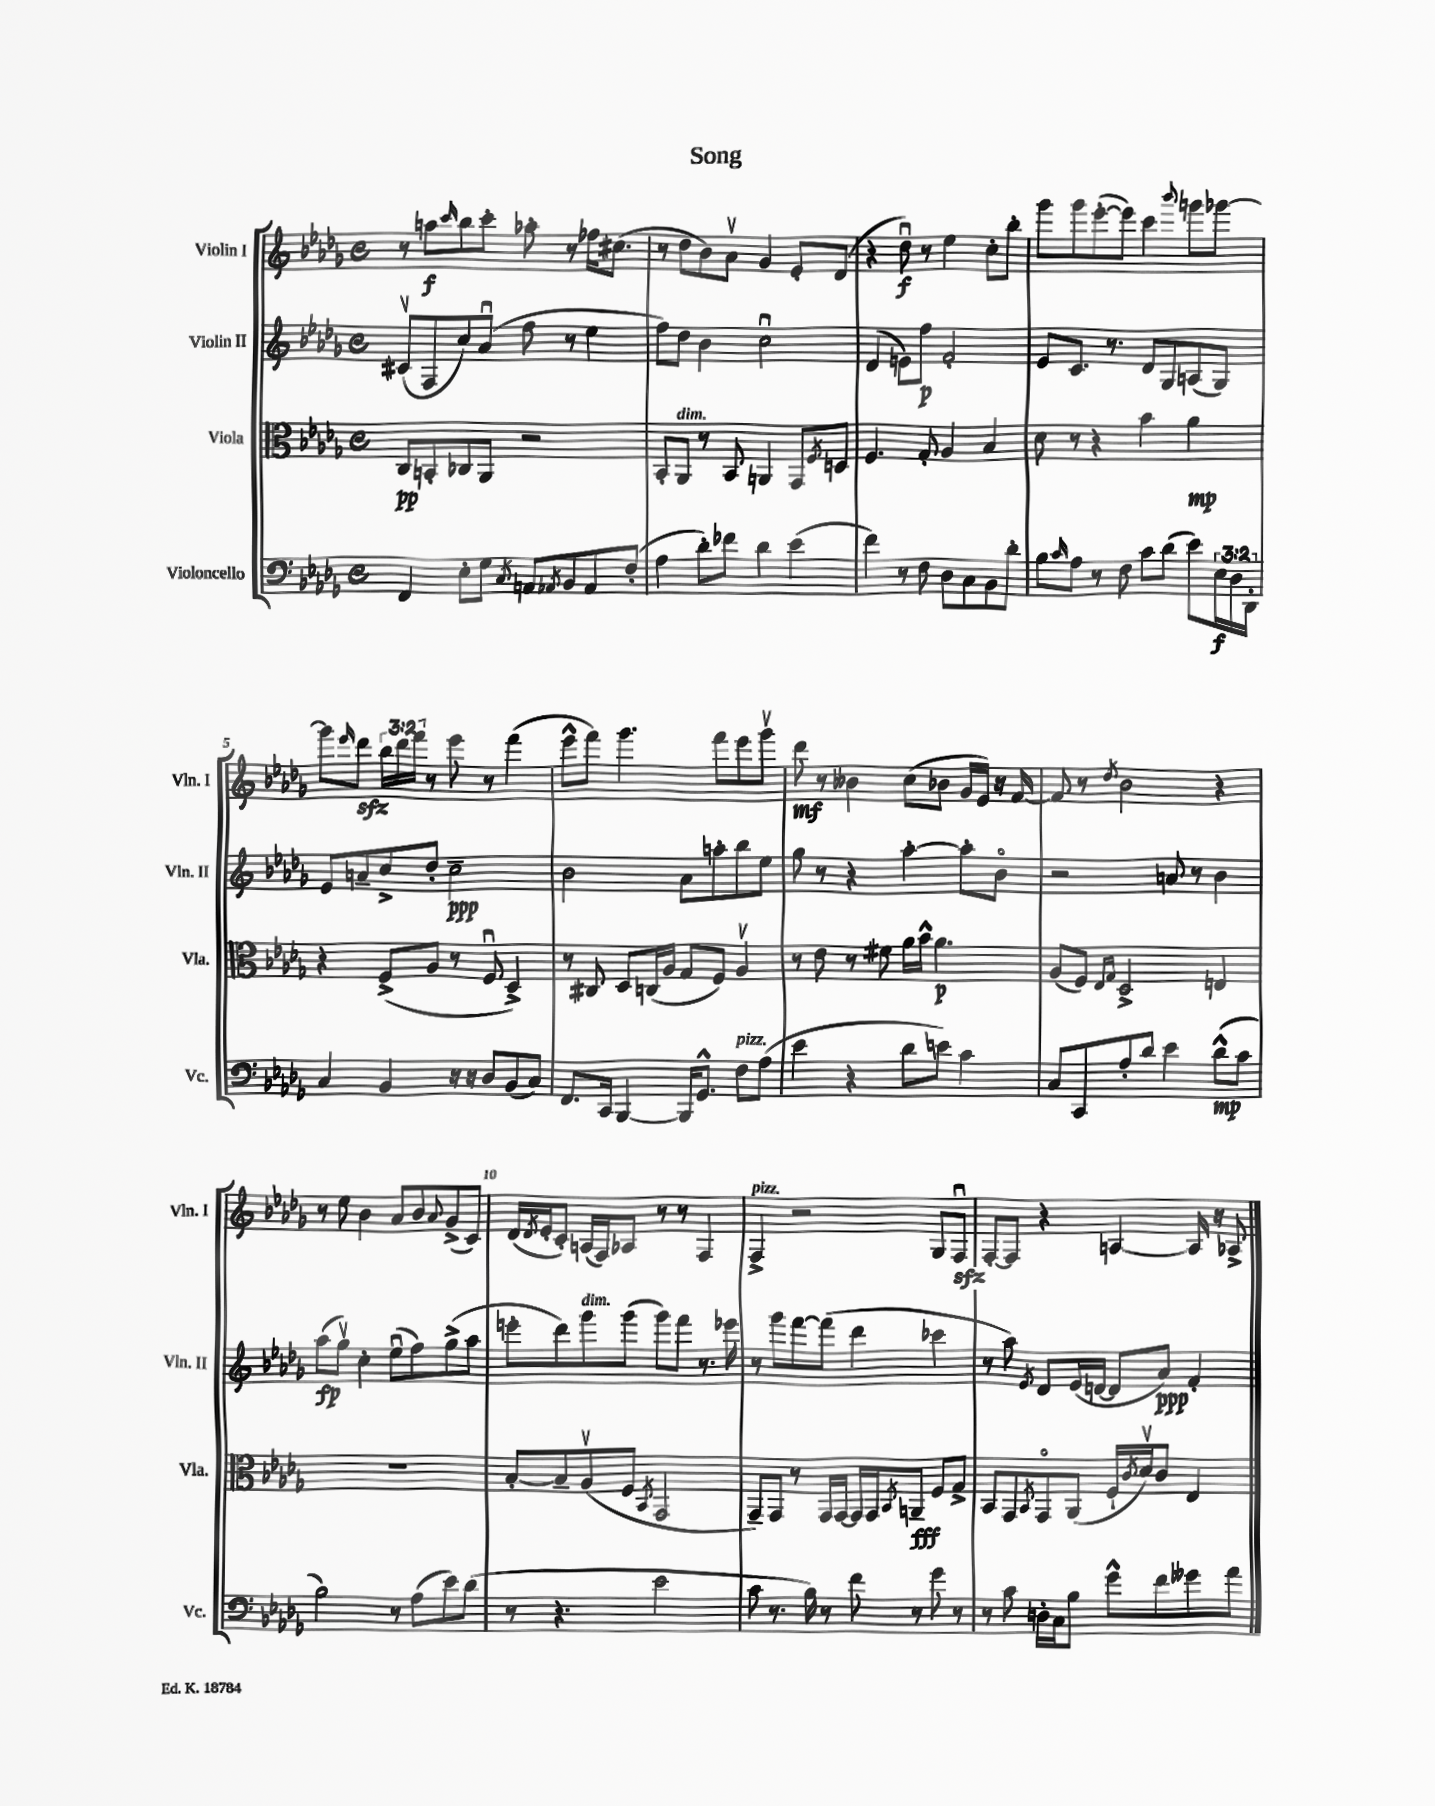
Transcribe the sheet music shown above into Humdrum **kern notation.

**kern	**dynam	**kern	**dynam	**kern	**dynam	**kern	**dynam
*part4	*part4	*part3	*part3	*part2	*part2	*part1	*part1
*staff4	*staff4	*staff3	*staff3	*staff2	*staff2	*staff1	*staff1
*I"Violoncello	*	*I"Viola	*	*I"Violin II	*	*I"Violin I	*
*I'Vc.	*	*I'Vla.	*	*I'Vln. II	*	*I'Vln. I	*
*clefF4	*	*clefC3	*	*clefG2	*	*clefG2	*
*k[b-e-a-d-g-]	*	*k[b-e-a-d-g-]	*	*k[b-e-a-d-g-]	*	*k[b-e-a-d-g-]	*
*M4/4	*	*M4/4	*	*M4/4	*	*M4/4	*
*met(c)	*	*met(c)	*	*met(c)	*	*met(c)	*
=1	=1	=1	=1	=1	=1	=1	=1
4FF/	.	8C/L	pp	(8c#Xv/L	.	8r	.
.	.	8BBn'/	.	8F/	.	8aan\L	f
.	.	.	.	.	.	16qqccc/	.
8E-'\L	.	8C-X/	.	8cc/)	.	8bb-\	.
8G-\J	.	8AA-/J	.	(8a-u/J	.	8ccc'\J	.
8qC/	.	.	.	.	.	.	.
8AAn/L	.	2r	.	8ff\	.	8aa-X'\	.
8qAA-X/	.	.	.	.	.	.	.
8BB-/	.	.	.	8r	.	8r	.
8AA-/	.	.	.	4ee-\	.	16ff-X\KL	.
.	.	.	.	.	.	(8.cc#X\J	.
(8F'/J	.	.	.	.	.	.	.
=2	=2	=2	=2	=2	=2	=2	=2
4A-\	.	8BB-'/L	.	8ff\L)	.	8r	.
!	!	!LO:TX:a:i:t=dim.	!	!	!	!	!
.	.	8AA-/J	.	8dd-\J	.	8dd-\L	.
8d-'\L)	.	8r	.	4b-\	.	8b-\)	.
8f-X\J	.	8BB-/	.	.	.	8a-v\J	.
4d-\	.	4AAn/	.	2ccu\	.	4g-/	.
(4e-\	.	8GG-/L	.	.	.	8e-'/L	.
.	.	8qF/	.	.	.	.	.
.	.	8Dn/J	.	.	.	(8d-/J	.
=3	=3	=3	=3	=3	=3	=3	=3
4f\)	.	4.F/	.	(4d-/	.	4r	.
8r	.	.	.	8en\L)	.	8dd-u\)	f
8F\	.	8G-'/	.	8ff\J	p	8r	.
8D-\L	.	4A-/	.	2f'/	.	4ee-\	.
8C\	.	.	.	.	.	.	.
8BB-\	.	4B-/	.	.	.	8cc'\L	.
8d-'\J	.	.	.	.	.	8bb-'\J	.
=4	=4	=4	=4	=4	=4	=4	=4
8B-\L	.	8d-\	.	8e-/L	.	8ggg-\L	.
16qqc/	.	.	.	.	.	.	.
8A-\J	.	8r	.	8.c/J	.	8ggg-\	.
8r	.	4r	.	.	.	([8eee-'\	.
.	.	.	.	8.r	.	.	.
8F\	.	.	.	.	.	8eee-\J])	.
8c\L	.	4b-\	.	8d-/L	.	4ccc\	.
(8d-\J	.	.	.	8G-/	.	.	.
.	.	.	.	.	.	8qqbbb-/	.
8e-\L)	.	4a-\	mp	(8An/	.	8gggn\L	.
24E-\L	f	.	.	8G-/J)	.	[8ggg-X\J	.
24D-\	.	.	.	.	.	.	.
24DD-'\JJ	.	.	.	.	.	.	.
!!LO:LB:g=z
=5	=5	=5	=5	=5	=5	=5	=5
4C/	.	4r	.	8e-/L	.	8ggg-\L]	.
.	.	.	.	.	.	16qqeee-/	.
.	.	.	.	8an~/	.	8ddd-zz\J	.
4BB-/	.	(8F^/L	.	8cc^/	.	24bb-\LL	.
.	.	.	.	.	.	24ddd-\	.
.	.	.	.	.	.	24fff\JJ	.
.	.	8A-/J	.	8dd-'/J	.	8r	.
16r	.	8r	.	2cc~\	ppp	8eee-\	.
16r	.	.	.	.	.	.	.
8D-/L	.	8Fu/	.	.	.	8r	.
(8BB-/	.	4D-^/)	.	.	.	(4fff\	.
8C/J)	.	.	.	.	.	.	.
=6	=6	=6	=6	=6	=6	=6	=6
8.FF/L	.	8r	.	2b-\	.	8eee-^^\L	.
.	.	8C#X/	.	.	.	8fff\J)	.
16CC/Jk	.	.	.	.	.	.	.
[4BBB-/	.	8D-/L	.	.	.	4.ggg-\	.
.	.	(16Cn/L	.	.	.	.	.
.	.	16A-/JJ	.	.	.	.	.
16BBB-/KL]	.	8G-/L	.	8a-\L	.	.	.
8.GG-^^/J	.	.	.	.	.	.	.
.	.	8F/J)	.	8aan'\	.	8fff\L	.
!LO:TX:a:i:t=pizz.	!	!	!	!	!	!	!
8F\L	.	4A-v/	.	8bb-\	.	8eee-\	.
(8A-\J	.	.	.	8ee-\J	.	8ggg-v\J	.
=7	=7	=7	=7	=7	=7	=7	=7
4e-\	.	8r	.	8gg-\	.	8ddd-\	mf
.	.	8e-\	.	8r	.	8r	.
4r	.	8r	.	4r	.	4b--X\	.
.	.	8f#X\	.	.	.	.	.
8d-\L	.	16a-\LL	.	[4aa-'\	.	(8cc\L	.
.	.	16b-^^\JJ	.	.	.	.	.
8en\J)	.	4.a-\	p	.	.	8b-X\J	.
4c\	.	.	.	8aa-'\L]	.	16g-/LL	.
.	.	.	.	.	.	16e-/JJ)	.
.	.	.	.	8b-\J	.	16r	.
.	.	.	.	.	.	[16f/	.
=8	=8	=8	=8	=8	=8	=8	=8
8C/L	.	(8A-/L	.	2r	.	8f/]	.
8CC/	.	8F/J)	.	.	.	8r	.
.	.	16qqE-/LL	.	.	.	.	.
.	.	16qqG-/JJ	.	.	.	8qdd-/	.
8A-'/	.	2D-^/	.	.	.	2b-\	.
8d-/J	.	.	.	.	.	.	.
4e-\	.	.	.	8an/	.	.	.
.	.	.	.	8r	.	.	.
(8d-^^\L	mp	4En/	.	4b-\	.	4r	.
8c\J	.	.	.	.	.	.	.
!!LO:LB:g=z
=9	=9	=9	=9	=9	=9	=9	=9
2B-\)	.	1r	.	(8aa-\L	fp	8r	.
.	.	.	.	8gg-v\J)	.	8ee-\	.
.	.	.	.	4cc'\	.	4b-\	.
8r	.	.	.	(8ee-u\L	.	8a-/L	.
(8A-\L	.	.	.	8ff\)	.	8b-/	.
.	.	.	.	.	.	8qqa-/	.
8e-\)	.	.	.	(8gg-^\	.	(8g-^/	.
(8d-\J	.	.	.	8aa-\J	.	8c/J)	.
=10	=10	=10	=10	=10	=10	=10	=10
8r	.	[8B-'/L	.	8eeen'\L	.	(16d-/LL	.
.	.	.	.	.	.	8qd-/	.
.	.	.	.	.	.	16e-'/J	.
4.r	.	8B-~/]	.	8ddd-\)	.	8c'/J)	.
!	!	!	!	!LO:TX:a:i:t=dim.	!	!	!
.	.	(8A-v/	.	8ggg-\	.	(16An/LL	.
.	.	.	.	.	.	16F/J)	.
.	.	8F/J	.	(8ggg-\J	.	8A-X/J	.
.	.	8qBB-/	.	.	.	.	.
2e-\	.	2GG-/	.	8ggg-\L)	.	8r	.
.	.	.	.	8fff\J	.	8r	.
.	.	.	.	8.r	.	4F/	.
.	.	.	.	16eee-X\	.	.	.
=11	=11	=11	=11	=11	=11	=11	=11
!	!	!	!	!	!	!LO:TX:a:i:t=pizz.	!
8c\	.	8GG-~/L)	.	8r	.	4F^/	.
8.r	.	8GG-/J	.	8ggg-\L	.	.	.
.	.	8r	.	[8fff\	.	2r	.
16B-\)	.	.	.	.	.	.	.
8r	.	16GG-/LL	.	(8fff\J]	.	.	.
.	.	[16GG-/JJ	.	.	.	.	.
8f\	.	16GG-/LL]	.	4ddd-\	.	.	.
.	.	16GG-/J	.	.	.	.	.
.	.	8qBB-/	.	.	.	.	.
8r	.	8AAn~/J	fff	.	.	.	.
8g-\	.	8F/L	.	4ccc-X\	.	8G-/L	.
8r	.	8G-^/J	.	.	.	8Fzzu/J	.
=12	=12	=12	=12	=12	=12	=12	=12
8r	.	8BB-/L	.	8r	.	[8F'/L	.
8c\	.	8GG-/	.	8aa-\)	.	8F/J]	.
.	.	8qBB-/	.	8qe-/	.	.	.
16Dn'\LL	.	8GG-/	.	8d-/L	.	4r	.
16C\J	.	.	.	.	.	.	.
8B-\J	.	(8AA-/J	.	(16e-/L	.	.	.
.	.	.	.	[16dn/JJ	.	.	.
8g-^^\L	.	16F`/LL	.	8d/L]	.	[4An/	.
.	.	8qc/	.	.	.	.	.
.	.	16d-v/J)	.	.	.	.	.
8f\	.	8c/J	.	8a-/J)	ppp	.	.
8g--X\	.	4E-/	.	4f'/	.	16A/]	.
.	.	.	.	.	.	16r	.
8a-\J	.	.	.	.	.	8A-X^/	.
==	==	==	==	==	==	==	==
*-	*-	*-	*-	*-	*-	*-	*-
